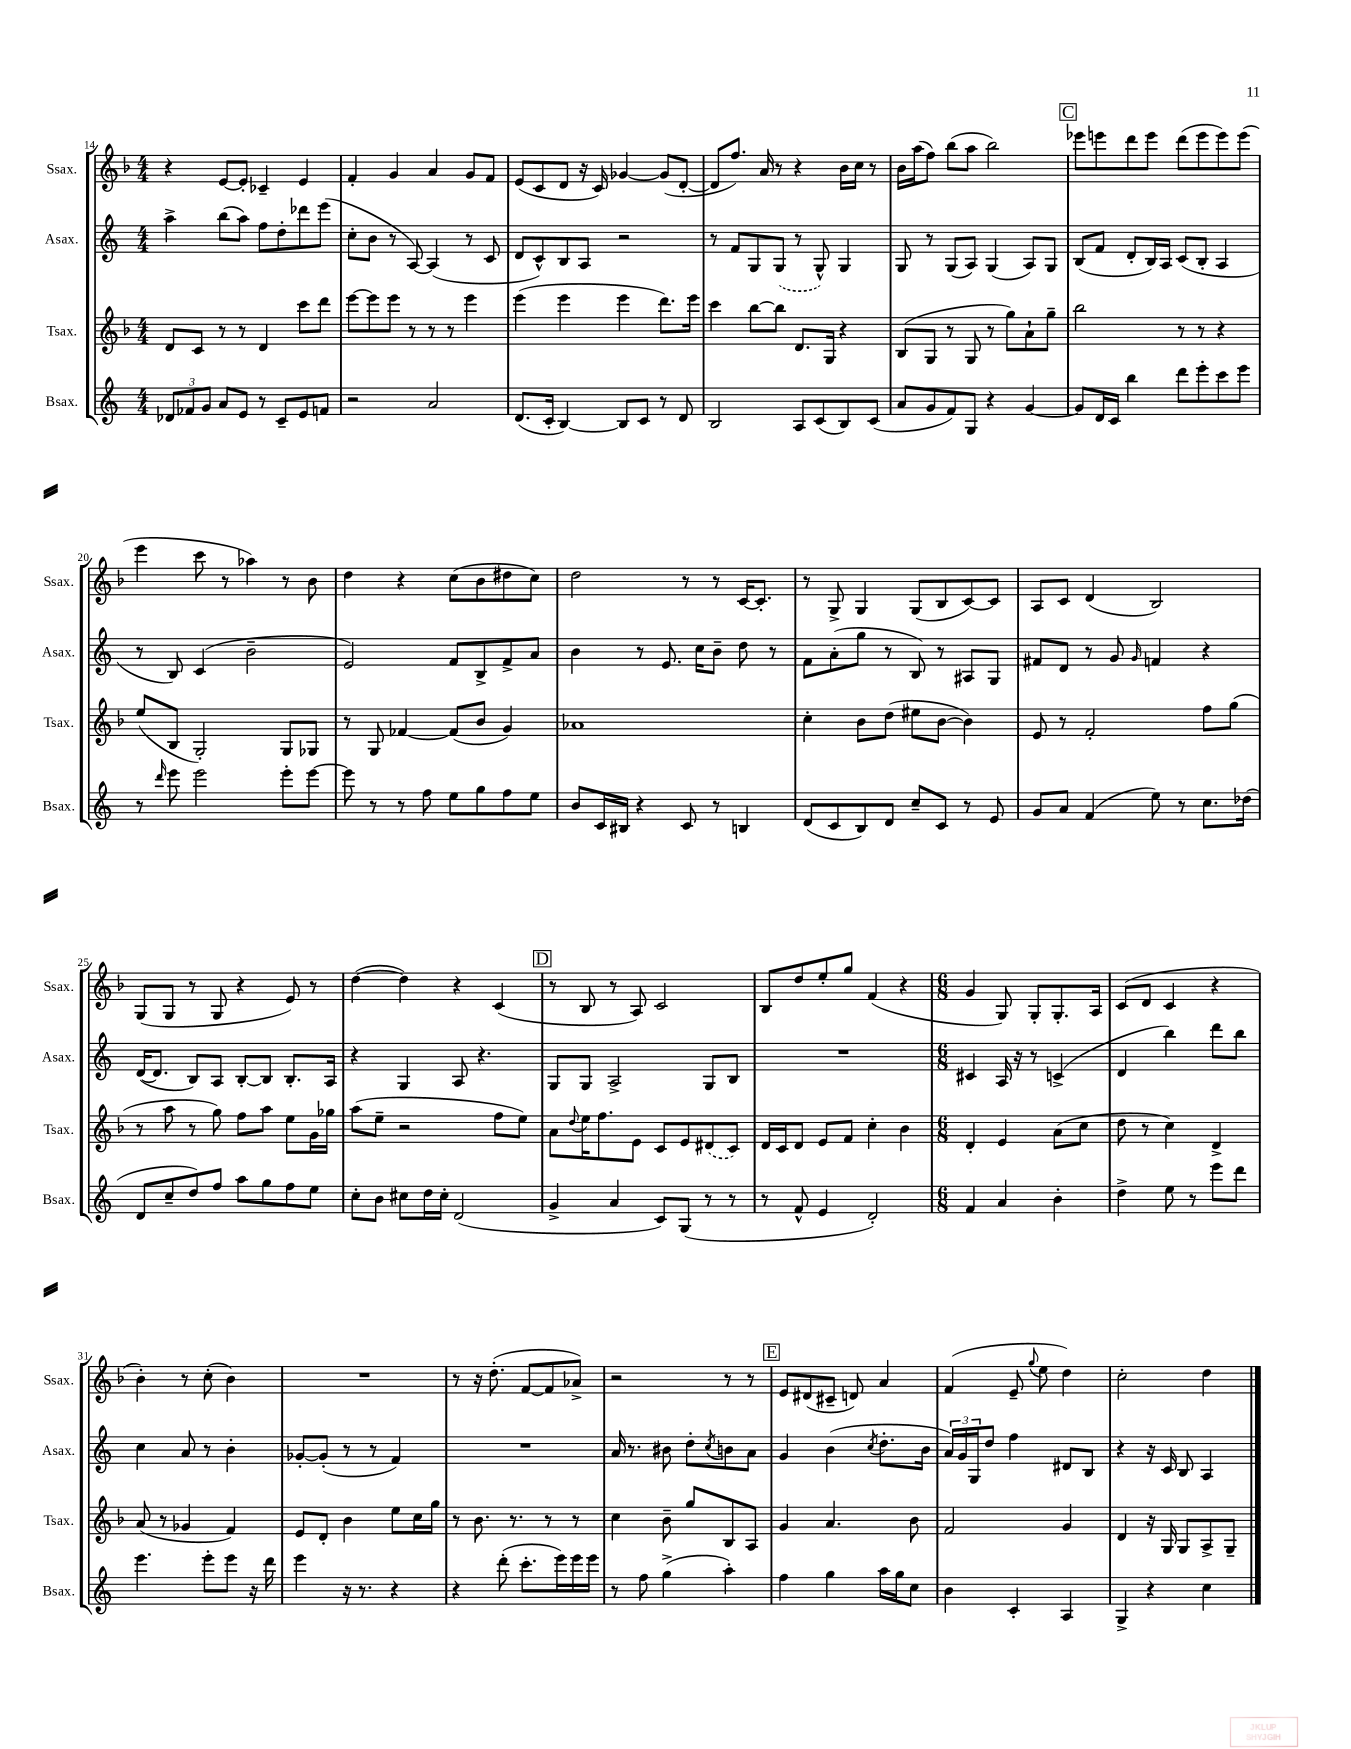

**kern	**kern	**kern	**kern
*staff4	*staff3	*staff2	*staff1
*clefG2	*clefG2	*clefG2	*clefG2
*k[]	*k[b-]	*k[]	*k[b-]
*M4/4	*M4/4	*M4/4	*M4/4
12d-	8d	4aa^	4r
12f-	.	.	.
.	8c	.	.
12g	.	.	.
8a	8r	(8bb	[8e
8e	8r	8aa)	8e']
8r	4d	8ff	4c-~
8c~	.	8dd'	.
8e	8ccc	8ddd-	4e
8f	8ddd	(8eee	.
=	=	=	=
2r	[8eee	8cc'	4f'
.	8eee]	8b	.
.	8eee	8r	4g
.	8r	[8A)	.
2a	8r	(4A]	4a
.	8r	.	.
.	4eee	8r	8g
.	.	8c	8f
=	=	=	=
(8.d	(4eee	8d	(8e
.	.	8c^^)	8c
16c'	.	.	.
[4B)	4eee	8B	8d
.	.	8A	16r
.	.	.	16c)
8B]	4eee	2r	[4g-
8c	.	.	.
8r	8.ddd)	.	(8g-]
8d	.	.	[8d'
.	16eee	.	.
=	=	=	=
2B	4ccc	8r	8d]
.	.	8f	8.ff)
.	[8bb-	8G	.
.	.	.	16a
.	8bb-]	(8G	8r
8A	8.d	8r	4r
(8c	.	8G^^)	.
.	16G	.	.
8B)	4r	4G	16b-
.	.	.	16cc
(8c	.	.	8r
=	=	=	=
8a	(8B-	8G	16b-
.	.	.	(16aa
8g	8G	8r	8ff)
8f)	8r	(8G	(8bb-
8G	8G	8A)	8aa
4r	8r	(4G	2bb-)
.	8gg)	.	.
[4g	8a`	8A)	.
.	8gg~	8G	.
=	=	=	=
8g]	2bb-	(8B	8eee-
16d	.	8f	8eee
16c	.	.	.
4bb	.	8d'	8ddd
.	.	16B)	8eee
.	.	16A	.
8ddd	8r	(8c	(8ddd
8eee'	8r	8B'	8eee
8ccc	4r	4A	8eee)
8eee	.	.	(8eee
=	=	=	=
8r	(8ee	8r	4eee
16qqddd	.	.	.
8eee	8B-	8B)	.
2eee	2G')	(4c	8ccc
.	.	.	8r
.	.	2b~	4aa-)
8eee'	8G	.	8r
[8eee	8G-	.	8b-
=	=	=	=
8eee]	8r	2e)	4dd
8r	8G	.	.
8r	[4f-	.	4r
8ff	.	.	.
8ee	(8f-]	8f	(8cc
8gg	8b-	8B^	8b-
8ff	4g)	8f^	8dd#
8ee	.	8a	8cc)
=	=	=	=
8b	1a-	4b	2dd
16c	.	.	.
16B#	.	.	.
4r	.	8r	.
.	.	8.e	.
8c	.	.	8r
.	.	16cc	.
8r	.	8b~	8r
4B	.	8dd	[16c
.	.	.	8.c']
.	.	8r	.
=	=	=	=
(8d	4cc'	8f	8r
8c	.	(8a'	8G^
8B)	8b-	8gg	4G
8d	(8dd	8r	.
8cc~	8ee#	8B)	(8G
8c	[8b-	8r	8B-
8r	4b-])	8A#	[8c)
8e	.	8G	8c]
=	=	=	=
8g	8e	8f#	8A
8a	8r	8d	8c
(4f	2f'	8r	(4d
.	.	8g	.
.	.	16qqg	.
8ee)	.	4f	2B-)
8r	.	.	.
8.cc	8ff	4r	.
.	(8gg	.	.
(16dd-	.	.	.
=	=	=	=
8d	8r	([16d	(8G
.	.	8.d]	.
8cc~	8aa	.	8G
8dd)	8r	8B)	8r
8ff	8gg)	8A	8G
8aa	8ff	[8B'	4r
8gg	8aa	8B]	.
8ff	8ee	8.B'	8e)
8ee	16g	.	8r
.	16gg-	16A	.
=	=	=	=
8cc'	(8aa	4r	([4dd
8b	8ee~	.	.
8cc#	2r	4G	4dd])
16dd	.	.	.
16cc#'	.	.	.
(2d	.	8A	4r
.	.	4.r	.
.	8ff	.	(4c
.	8ee)	.	.
=	=	=	=
4g^	8a	8G	8r
.	8qqdd	.	.
.	16ee	8G	8B-
.	8.ff	.	.
4a	.	2A^	8r
.	8e	.	8A)
8c)	8c	.	2c
(8G	8e	.	.
8r	(8d#	8G	.
8r	8c)	8B	.
=	=	=	=
8r	16d	1r	8B-
.	16c	.	.
8f^^	8d	.	8dd
4e	8e	.	8ee'
.	8f	.	8gg
2d')	4cc'	.	(4f
.	4b-	.	4r
=	=	=	=
*M6/8	*M6/8	*M6/8	*M6/8
4f	4d'	4c#	4g
4a	4e	16A	8G)
.	.	16r	.
.	.	8r	8G'
4b'	(8a	(4c^	8.G'
.	8cc	.	.
.	.	.	16A
=	=	=	=
4dd^	8dd	4d	(8c
.	8r	.	8d
8ee	4cc)	4bb)	4c
8r	.	.	.
8eee	4d^	8ddd	4r
8ddd	.	8bb	.
=	=	=	=
4.eee	(8a	4cc	4b-')
.	8r	.	.
.	4g-	8a	8r
8eee'	.	8r	(8cc'
8eee	4f)	4b'	4b-)
16r	.	.	.
16ddd	.	.	.
=	=	=	=
4eee	8e	[8g-'	2.r
.	8d'	(8g-']	.
16r	4b-	8r	.
8.r	.	.	.
.	.	8r	.
4r	8ee	4f)	.
.	16cc	.	.
.	16gg	.	.
=	=	=	=
4r	8r	2.r	8r
.	8.b-	.	16r
.	.	.	(8.dd'
(8ddd'	.	.	.
.	8.r	.	.
8.ccc'	.	.	[8f
.	8r	.	8f]
16eee)	.	.	.
16eee	8r	.	8a-^)
16eee	.	.	.
=	=	=	=
8r	4cc	16a	2r
.	.	8.r	.
8ff	.	.	.
(4gg^	8b-~	8b#	.
.	8gg	8dd'	.
.	.	8qcc	.
4aa')	8B-	8b	8r
.	8A	8a	8r
=	=	=	=
4ff	4g	4g	8e
.	.	.	(8d#
4gg	4.a	(4b	8c#~
.	.	.	8d)
.	.	8qcc	.
16aa	.	8.dd'	4a
16gg	.	.	.
8cc	8b-	.	.
.	.	16b	.
=	=	=	=
4b	2f	24a)	(4f
.	.	24g	.
.	.	24G	.
.	.	8dd	.
4c'	.	4ff	8e~
.	.	.	8qqgg
.	.	.	8ee
4A	4g	8d#	4dd)
.	.	8B	.
=	=	=	=
4G^	4d	4r	2cc'
4r	16r	16r	.
.	16G	16c	.
.	8G	8B	.
4cc	8A^	4A	4dd
.	8G~	.	.
==	==	==	==
*-	*-	*-	*-
